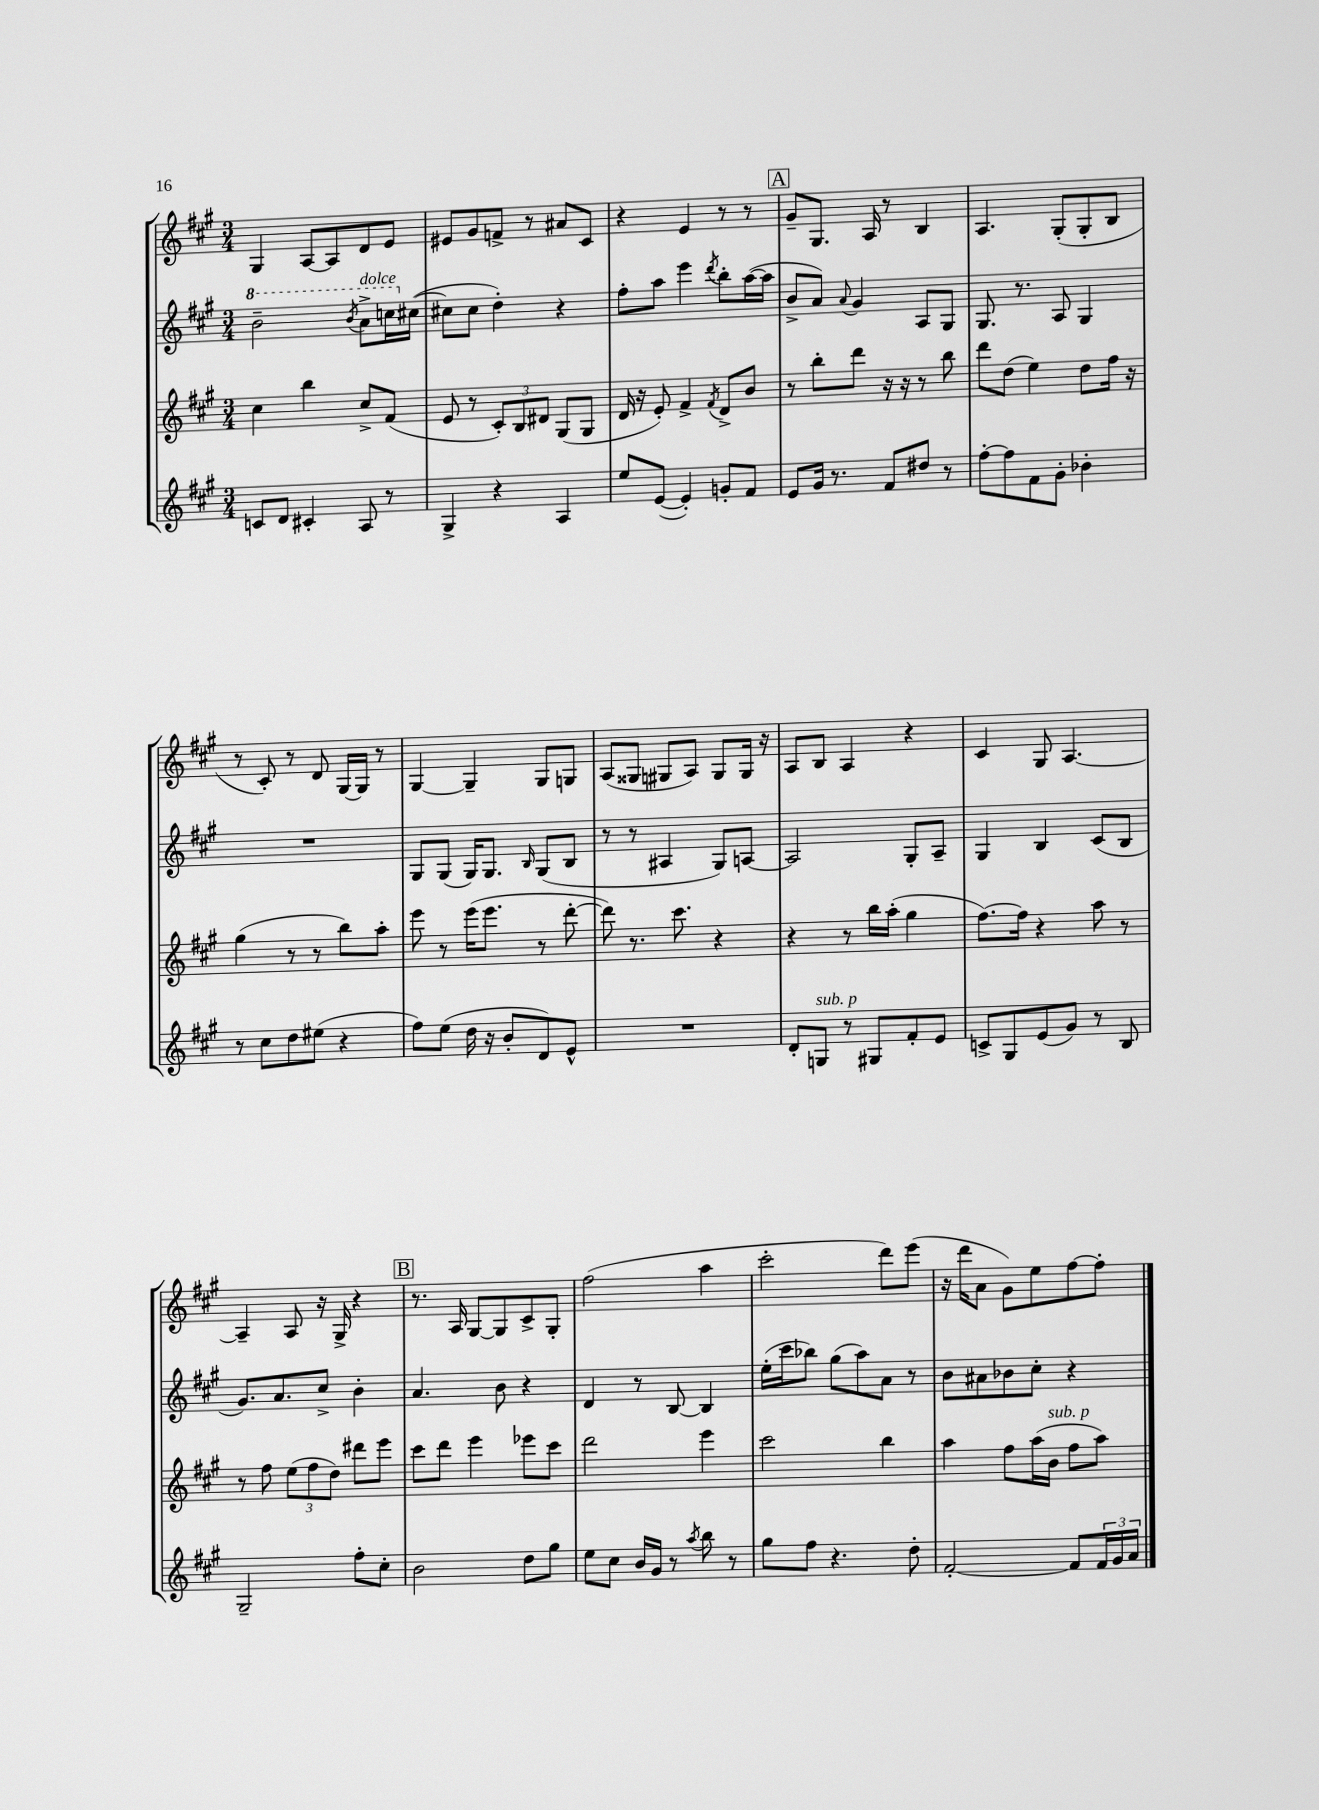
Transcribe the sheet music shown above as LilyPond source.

<<
\new StaffGroup <<
\new Staff = "s0" {
    \clef treble \key a \major \numericTimeSignature \time 3/4
    gis4 a8~ a8 d'8 e'8 |
    eis'8 gis'8 f'8-> r8 ais'8 cis'8 |
    r4 e'4 r8 r8 |
    \mark \markup { \box "A" } gis'8-- gis8. a16 r8 b4 |
    a4. gis8-.( gis8-. b8 |
    r8 cis'8-.) r8 d'8 gis16~ gis16 r8 |
    gis4~ gis4-- gis8 g8 |
    a8( gisis8 gis8 a8) gis8 gis16 r16 |
    a8 b8 a4 r4 |
    cis'4 gis8 a4.~ |
    a4-- a8 r16 gis16-> r4 |
    \mark \markup { \box "B" } r8. a16 gis8~ gis8 cis'8-> gis8-. |
    fis''2( a''4 |
    cis'''2-. d'''8) e'''8( |
    r16 d'''16 a'8 gis'8) e''8 fis''8~ fis''8-. \bar "|." |
}
\new Staff = "s1" {
    \clef treble \key a \major \numericTimeSignature \time 3/4
    \ottava #1 b''2-- \acciaccatura { b''8 } a''8->^\markup { \italic "dolce" } c'''16 \ottava #0 cis''!16~( |
    cis''!8 cis''8 d''4-.) r4 |
    fis''8-. a''8 e'''4 \acciaccatura { d'''8 } b''8-. a''16~( a''16 |
    \mark \markup { \box "A" } b'8-> a'8) \appoggiatura { a'8 } gis'4 a8 gis8 |
    gis8. r8. a8 gis4 |
    R2. |
    gis8 gis8( gis16) gis8. \grace { b16 } gis8( b8 |
    r8 r8 ais4 gis8) a8~ |
    a2 gis8-. a8-- |
    gis4 b4 cis'8( b8 |
    gis'8.) a'8. cis''8-> b'4-. |
    \mark \markup { \box "B" } a'4. b'8 r4 |
    d'4 r8 b8~ b4 |
    e''16-.( cis'''16 bes''8) gis''8( a''8) a'8 r8 |
    b'8 ais'8 bes'8 cis''8-. r4 \bar "|." |
}
\new Staff = "s2" {
    \clef treble \key a \major \numericTimeSignature \time 3/4
    cis''4 b''4 cis''8-> fis'8( |
    e'8 r8 \tuplet 3/2 { cis'8-.) b8 dis'8 } gis8( gis8 |
    d'16 r16 e'8-.) fis'4-> \acciaccatura { fis'8 } d'8-> b'8 |
    \mark \markup { \box "A" } r8 b''8-. d'''8 r16 r16 r8 b''8 |
    d'''8 d''8( e''4) d''8 fis''16 r16 |
    gis''4( r8 r8 b''8) a''8-. |
    e'''8 r8 e'''16( e'''8. r8 d'''8~-. |
    d'''8) r8. cis'''8. r4 |
    r4 r8 b''16 a''16-.( gis''4 |
    fis''8.~) fis''16 r4 a''8 r8 |
    r8 fis''8 \tuplet 3/2 { e''8( fis''8 d''8) } dis'''8 e'''8 |
    \mark \markup { \box "B" } cis'''8 d'''8 e'''4 ees'''8 cis'''8 |
    d'''2 e'''4 |
    cis'''2 b''4 |
    a''4 fis''8 a''16( b'16^\markup { \italic "sub. p" } fis''8 a''8) \bar "|." |
}
\new Staff = "s3" {
    \clef treble \key a \major \numericTimeSignature \time 3/4
    c'8 d'8 cis'4-. a8 r8 |
    gis4-> r4 a4 |
    e''8 e'8~( e'4-.) g'8-. fis'8 |
    \mark \markup { \box "A" } e'8 gis'16 r8. fis'8 dis''8 r8 |
    fis''8~-. fis''8 fis'8 gis'8-. bes'4-. |
    r8 cis''8 d''8 eis''8( r4 |
    fis''8) e''8( d''16 r16 b'8-. d'8) e'8-^ |
    R2. |
    d'8-. g8^\markup { \italic "sub. p" } r8 gis8 fis'8-. e'8 |
    c'8-> gis8 e'8( gis'8) r8 b8 |
    gis2-- fis''8-. cis''8-. |
    \mark \markup { \box "B" } b'2 d''8 gis''8 |
    e''8 cis''8 b'16 gis'16 r8 \acciaccatura { a''8 } b''8 r8 |
    gis''8 fis''8 r4. d''8-. |
    fis'2~-. fis'8 \tuplet 3/2 { fis'16 gis'16 a'16 } \bar "|." |
}
>>
>>
\layout { \context { \Score \remove "Bar_number_engraver" } }
